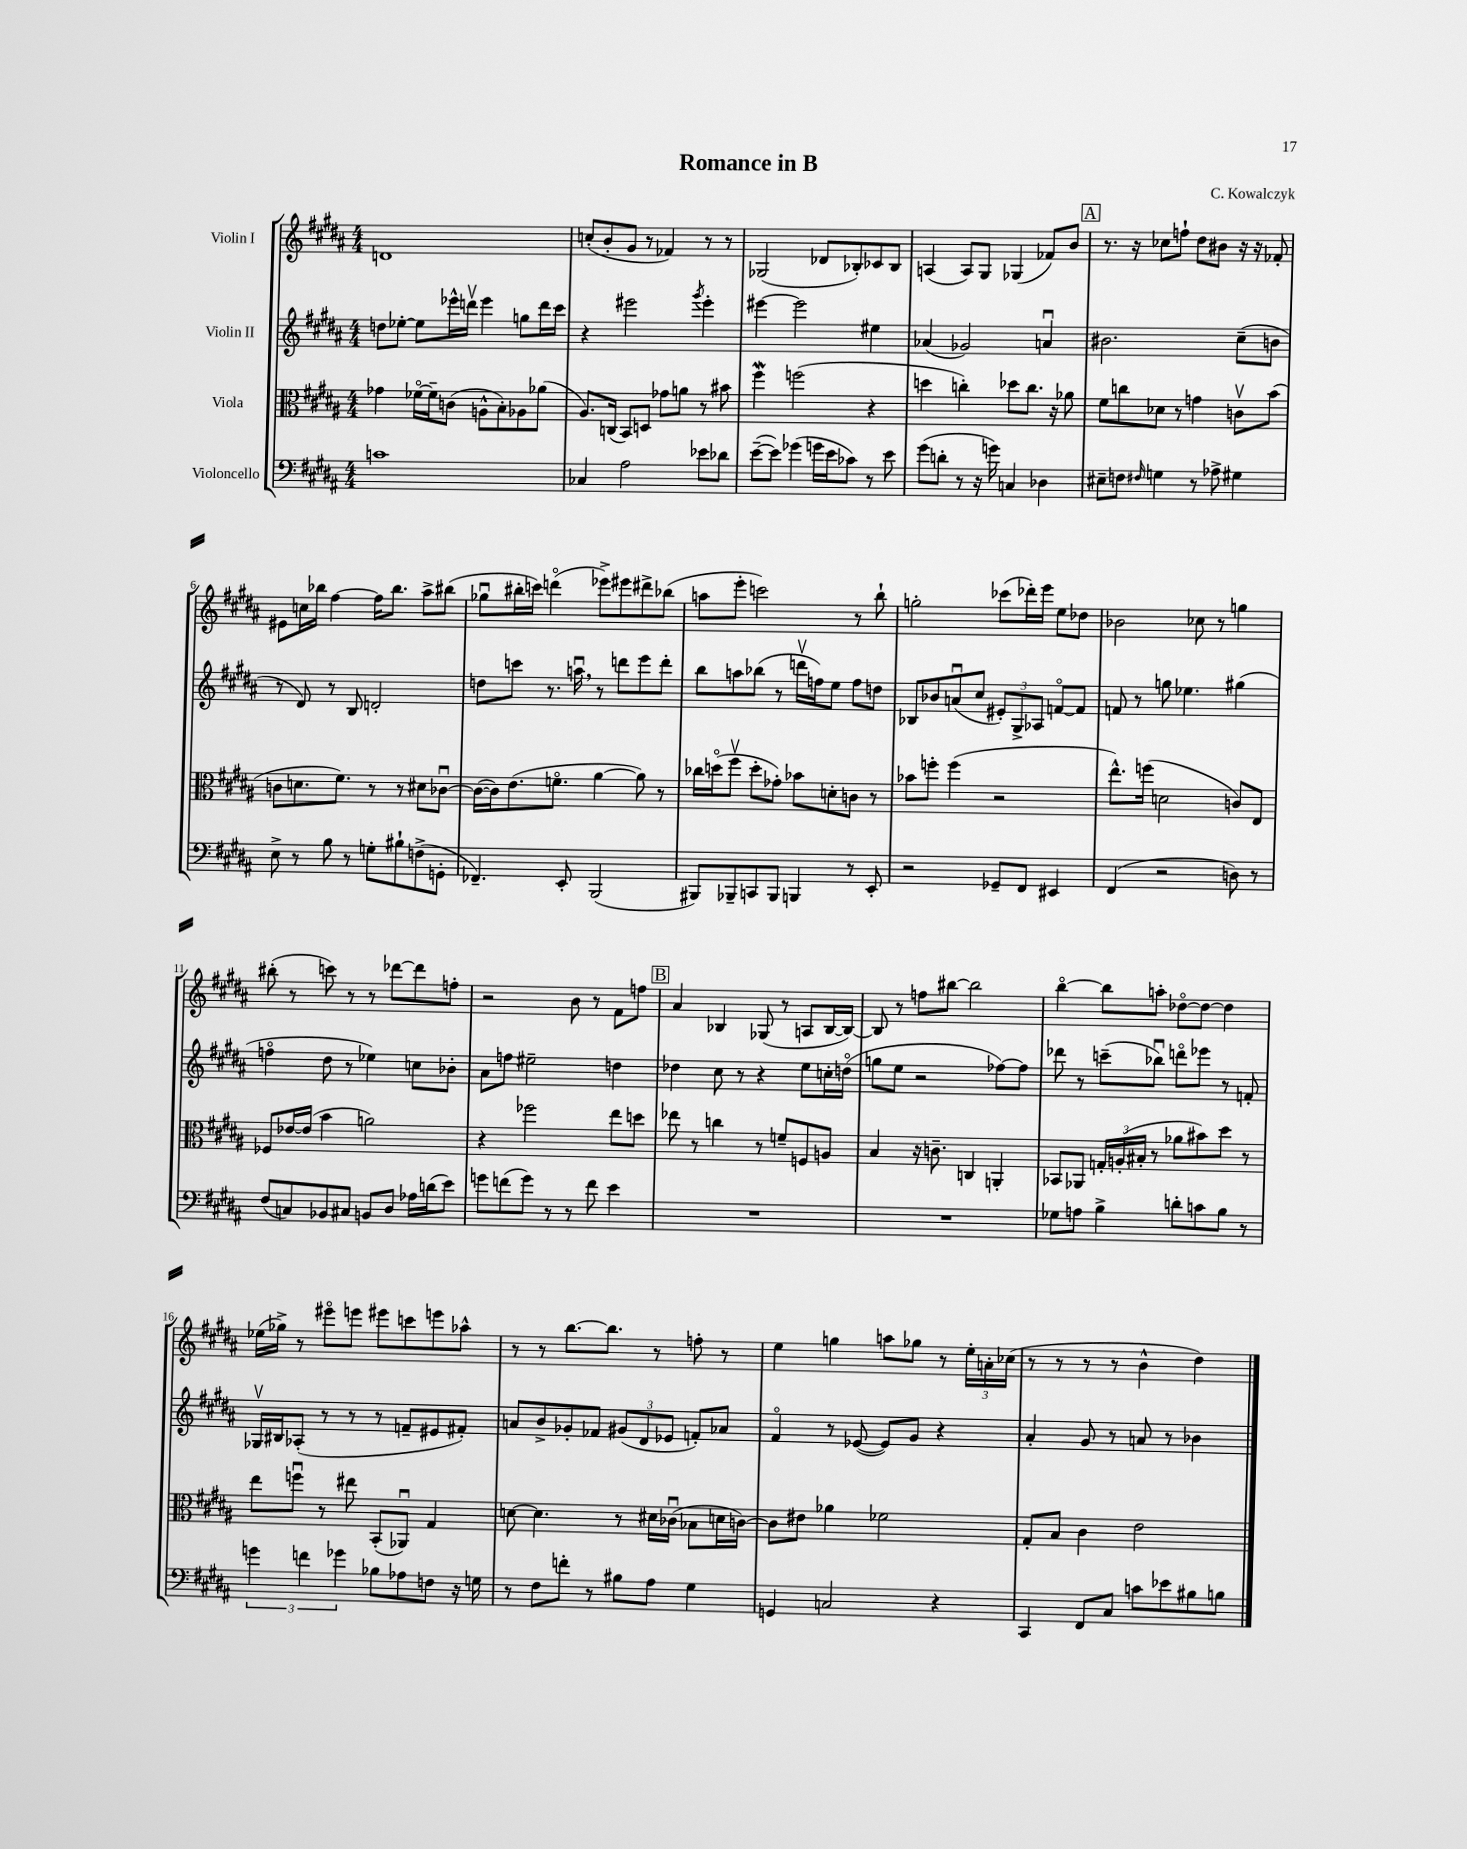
\header { title = "Romance in B" composer = "C. Kowalczyk" }
<<
\new StaffGroup <<
\new Staff = "s0" \with { instrumentName = "Violin I" } {
    \clef treble \key b \major \numericTimeSignature \time 4/4
    d'1 |
    c''8-.( b'8-. gis'8 r8 fes'4) r8 r8 |
    ges2( des'8 bes8-.) ces'8 bes8 |
    a4( a8) gis8 ges4( fes'8) b'8 |
    \mark \markup { \box "A" } r8. r16 ces''8 f''8-! dis''8 bis'8 r16 r16 fes'8-. |
    eis'8 c''16 bes''16 fis''4~ fis''16 bes''8. ais''8-> bis''8( |
    ges''8\downbow bis''16-. c'''16) d'''4\flageolet( ees'''8->) eis'''8 dis'''8-> bes''8( |
    a''8 e'''8-. c'''2) r8 b''8-! |
    g''2-. ces'''8( des'''16-.) e'''16 e''8 des''8 |
    bes'2 ces''8 r8 g''4 |
    bis''8-.( r8 c'''8) r8 r8 des'''8~ des'''8 f''8-. |
    r2 b'8 r8 fis'8 f''8 |
    \mark \markup { \box "B" } ais'4 bes4 ges8( r8 a8 bes16~ bes16~) |
    bes8 r8 f''8 bis''8~ bis''2 |
    b''4~\flageolet b''8 a''8-. des''8~\flageolet des''8~ des''4 |
    ees''16( ges''16->) r8 eis'''8\flageolet e'''8 eis'''8 c'''8 e'''8 aes''8-^ |
    r8 r8 b''8.~ b''8. r8 f''8-. r8 |
    e''4 g''4 a''8 ges''8 r8 \tuplet 3/2 { e''16-. a'16-. ces''16( } |
    r8 r8 r8 r8 b'4-^ dis''4) \bar "|." |
}
\new Staff = "s1" \with { instrumentName = "Violin II" } {
    \clef treble \key b \major \numericTimeSignature \time 4/4
    d''8 ees''8~-. ees''8 ees'''16-^ d'''16\upbow ees'''4 g''8 d'''16 cis'''16 |
    r4 eis'''2 \acciaccatura { gis'''8 } eis'''4-. |
    eis'''4~ eis'''2 eis''4 |
    aes'4( ges'2) a'4\downbow |
    \mark \markup { \box "A" } bis'2. cis''8--( b'8 |
    r8 dis'8) r8 b8 d'2-. |
    d''8 c'''8 r8. a''16\downbow \breathe r8 d'''8 e'''8 d'''8-. |
    b''8 a''8 bes''8( r8 d'''16\upbow f''16) e''8 f''8 d''8 |
    bes8 bes'8 a'8\downbow( cis''8 \tuplet 3/2 { eis'8-.) gis8-> aes8 } f'8~\flageolet f'8 |
    f'8 r8 g''8 ees''4. gis''4( |
    f''4\flageolet dis''8 r8 ees''4) c''8 bes'8-. |
    ais'8 f''8 eis''2-- d''4 |
    \mark \markup { \box "B" } des''4 cis''8 r8 r4 e''8 c''16-. d''16\flageolet( |
    g''8 e''8 r2 fes''8~) fes''8 |
    des'''8 r8 c'''8--( bes''8\downbow) d'''8\flageolet ees'''8 r8 f'8-. |
    ges16\upbow bis16 aes8-.( r8 r8 r8 f'8-- eis'8 fis'8-.) |
    a'8 b'8-> ges'8-. fes'8 \tuplet 3/2 { gis'8( dis'8 ees'8 } f'8-.) aes'8 |
    fis'4\flageolet r8 ees'8~( ees'8) gis'8 r4 |
    ais'4-. gis'8 r8 a'8 r8 bes'4 \bar "|." |
}
\new Staff = "s2" \with { instrumentName = "Viola" } {
    \clef alto \key b \major \numericTimeSignature \time 4/4
    ges'4 fes'16~\flageolet fes'16-- c'8( a8-^ b8-.) aes8 aes'8( |
    ais8.) c16( b,8) d8 ges'8 a'8 r8 bis'8 |
    fis''4\mordent f''2( r4 |
    d''4 c''4-.) des''8 c''8. r16 aes'8 |
    \mark \markup { \box "A" } fis'8 c''8 des'8 r8 g'4 c'8\upbow b'8( |
    c'8 d'8. fis'8.) r8 r8 dis'8 ces'8~\downbow |
    ces'16~( ces'16) e'8.( f'8.\flageolet ais'4~ ais'8) r8 |
    ces''16 d''16\flageolet( fis''8\upbow d''8-. ges'8-.) bes'8 d'8-. c'8 r8 |
    bes'8 f''8-. f''4( r2 |
    e''8.-^) f''16( d'2 c'8) e8 |
    fes8 ees'16~ ees'16( b'4 a'2) |
    r4 fes''2 e''8 d''8 |
    \mark \markup { \box "B" } ees''8 r8 c''4 r8 f'8-- f8 a8 |
    b4 r16 c'8.-- c4 a,4-. |
    bes,8 aes,8 \tuplet 3/2 { g16-. a16-.( bis16-. } r8 aes'8 bis'8) dis''8 r8 |
    e''8 f''8\downbow r8 eis''8 b,8-.( aes,8\downbow) gis4 |
    d'8~ d'4. r8 dis'16 ces'16\downbow( bes8 d'16 c'16~) |
    c'8 eis'8 aes'4 fes'2 |
    gis8-. b8 cis'4 e'2 \bar "|." |
}
\new Staff = "s3" \with { instrumentName = "Violoncello" } {
    \clef bass \key b \major \numericTimeSignature \time 4/4
    c'1 |
    ces4 ais2 ees'8 des'8 |
    e'8~--( e'8) ges'4( g'16 e'16 ces'8) r8 e'8 |
    gis'8( d'8-. r8 r16 g'16) c4 des4 |
    \mark \markup { \box "A" } eis8-- f8 \grace { fis16 } g4 r8 aes8-> gis4 |
    e8-> r8 b8 r8 g8-. bis8-! f8->( g,8-. |
    fes,4.--) e,8-. b,,2( |
    bis,,8) bes,,8-- c,8 bes,,8 b,,4 r8 e,8-. |
    r2 ges,8-- fis,8 eis,4 |
    fis,4( r2 d8) r8 |
    fis8( c8) bes,8 cis8 b,8 dis8 aes16 d'16( e'8) |
    g'8 f'8( g'8) r8 r8 f'8 e'4 |
    \mark \markup { \box "B" } R1 |
    R1 |
    ges8 a8 b4-> d'8-. c'8 b8 r8 |
    \tuplet 3/2 { g'4 f'4 ges'4 } bes8 aes8 f8 r16 g16 |
    r8 fis8 f'8-. r8 bis8 ais8 gis4 |
    g,4 c2 r4 |
    cis,4 fis,8 cis8 c'8 ees'8 bis8 b8 \bar "|." |
}
>>
>>
